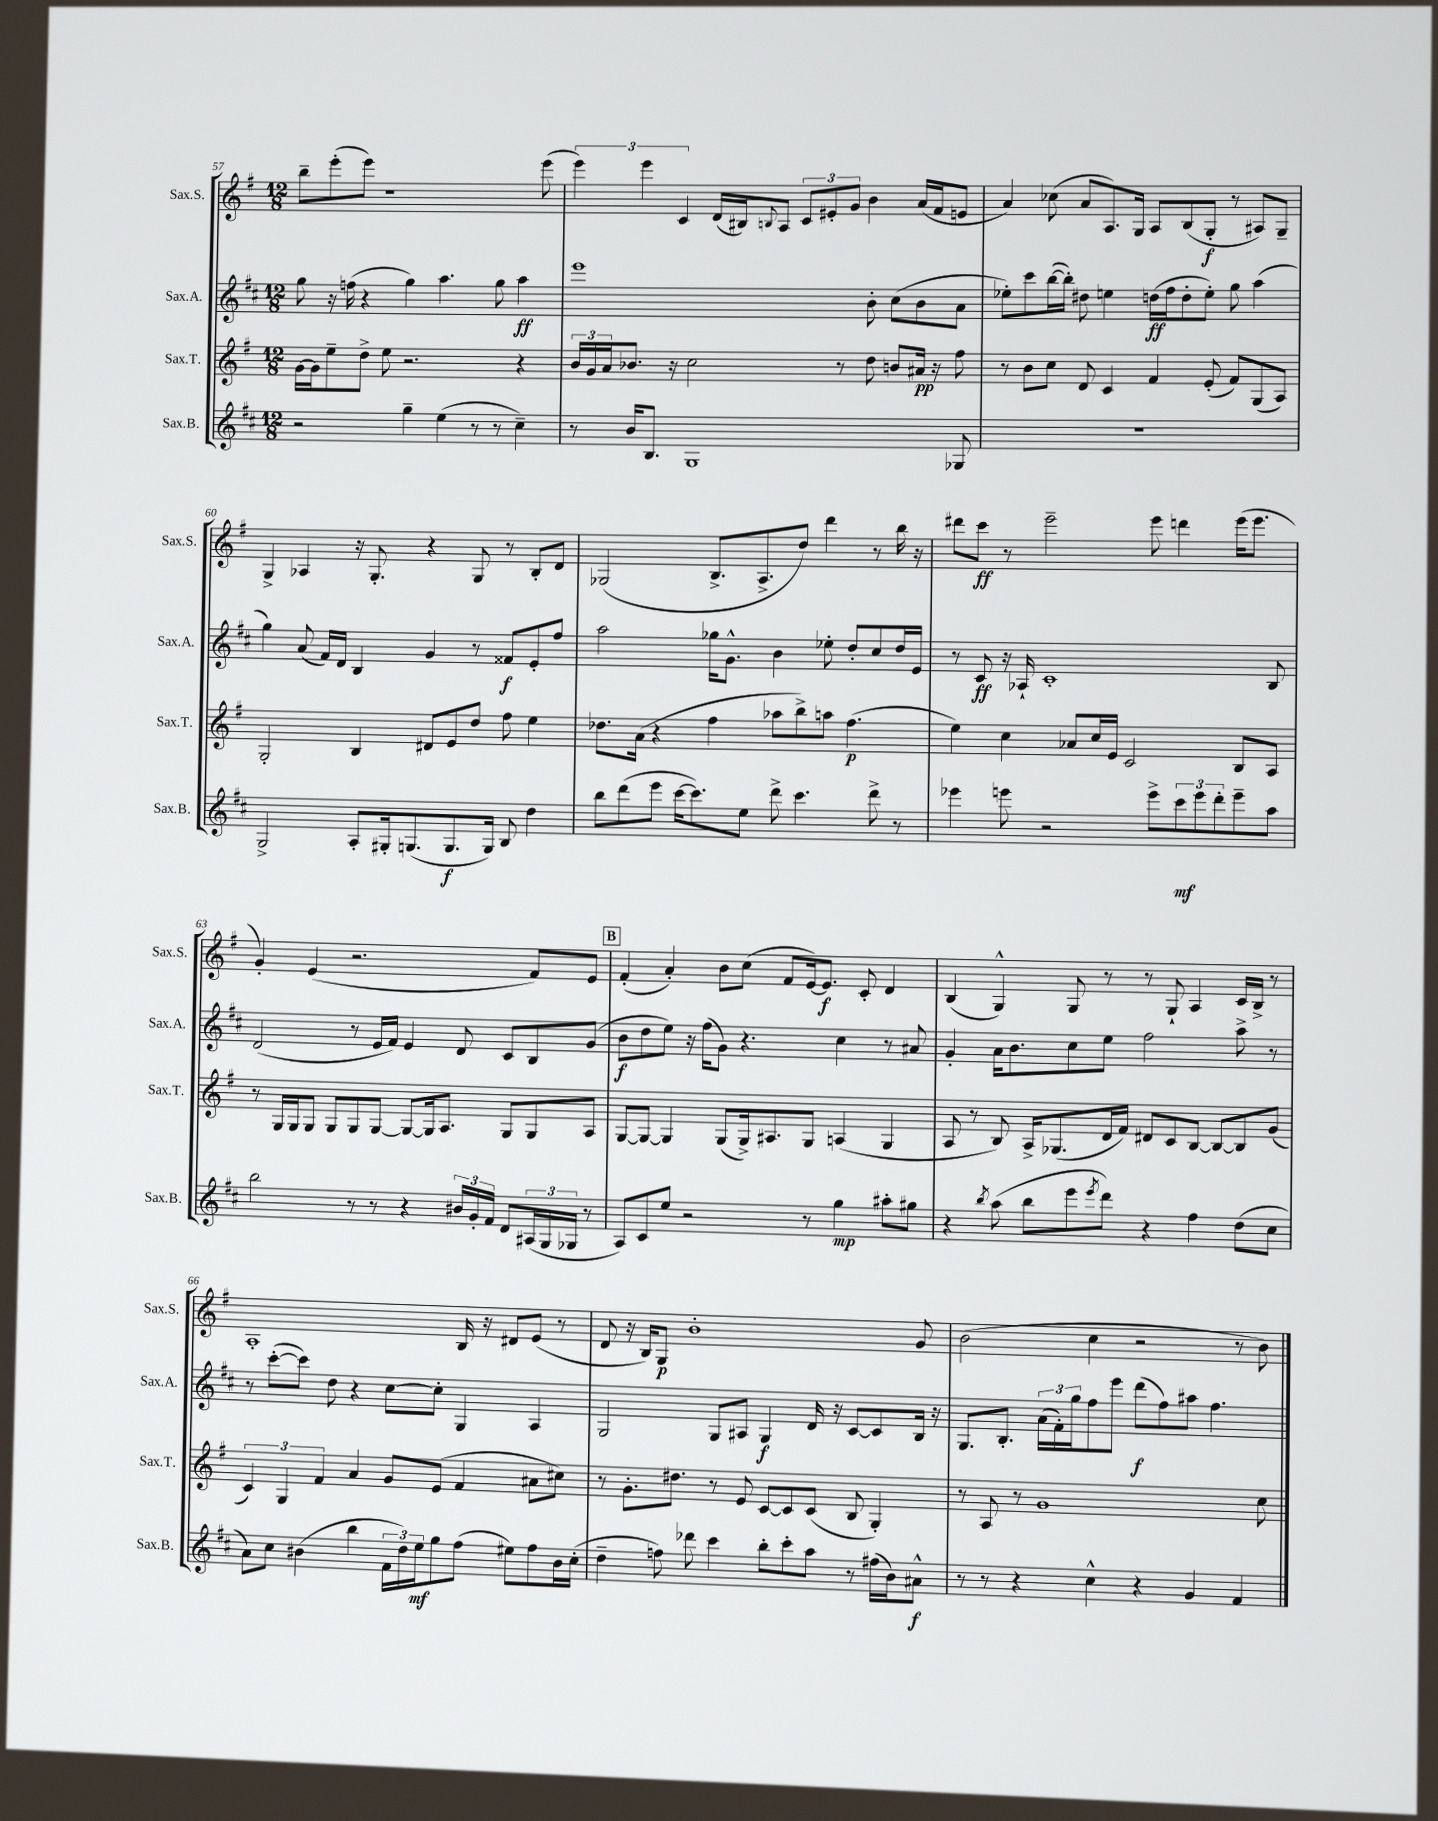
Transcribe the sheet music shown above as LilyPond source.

<<
\new StaffGroup <<
\new Staff = "s0" \with { instrumentName = "Sax.S." shortInstrumentName = "Sax.S." } {
    \clef treble \key g \major \numericTimeSignature \time 12/8
    b''8-- e'''8-.( e'''8) r1 e'''8( |
    \tuplet 3/2 { e'''4) e'''4 c'4 } d'16( bis16) \appoggiatura { b8 } a8 \tuplet 3/2 { c'8 eis'8-. g'8 } b'4 a'16( fis'16 e'8 |
    a'4) ces''8( a'8 a8.) g16 a8 b8( g8-.\f r8 ais8) g8-- |
    g4-> aes4 r16 g8.-. r4 g8 r8 b8-. d'8 |
    ges2( b8.-> a8.-> d''8) d'''4 r8 b''16 r16 |
    dis'''8 c'''8\ff r8 e'''2-- e'''8 d'''4 e'''16( e'''8. |
    g'4-.) e'4( r2. fis'8) e'8 |
    \mark \markup { \box "B" } fis'4-.( a'4-.) b'8 c''8( fis'8 e'16~) e'8.\f c'8-. d'4 |
    b4( g4-^) g8 r8 r8 g8-! a4 c'16 b16-> r8 |
    a1-. b16 r16 dis'8 e'8( r8 |
    d'8 r16 b16) g8\p b'1-. g'8 |
    b'2( c''4 r2 r8 b'8) \bar "|." |
}
\new Staff = "s1" \with { instrumentName = "Sax.A." shortInstrumentName = "Sax.A." } {
    \clef treble \key d \major \numericTimeSignature \time 12/8
    g''8 r16 f''16( r4 g''4) a''4. g''8 a''4\ff |
    e'''1 b'8-. cis''8( b'8 a'8 |
    ees''8-.) cis'''8 b''16~( b''16-.) dis''8 e''4 d''16\ff( fis''16 d''8-. e''8-.) g''8 a''4( |
    g''4) a'8( fis'16) d'16 b4 g'4 r8 fisis'8\f e'8-. fis''8 |
    a''2 ges''16 g'8.-^ b'4 ees''8-. d''8-. cis''8 d''16 e'16 |
    r8 cis'8\ff r16 aes16-! cis'1-. b8 |
    d'2( r8 e'16 fis'16) e'4 d'8 cis'8 b8 g'8( |
    \mark \markup { \box "B" } b'8\f d''8 e''8) r16 fis''16( g'8) r4. cis''4 r8 ais'8 |
    g'4-. a'16 b'8. cis''8 e''8 fis''2 a''8-> r8 |
    r8 cis'''8~-.( cis'''8) d''8 r4 cis''8~ cis''8-. g4 a4 |
    g2 g8 ais8 g4\f d'16 r16 cis'8~ cis'8 b16 r16 |
    g8. b8.-. \tuplet 3/2 { a'16( fis'16-.) g''16 } fis''8 e'''8 d'''8\f( fis''8) ais''8 fis''4. \bar "|." |
}
\new Staff = "s2" \with { instrumentName = "Sax.T." shortInstrumentName = "Sax.T." } {
    \clef treble \key g \major \numericTimeSignature \time 12/8
    g'16~ g'16 e''8-- d''8-> e''8 r2. r4 |
    \tuplet 3/2 { b'16 g'16 a'16 } bes'8. r16 c''2 r8 d''8 b'8 ais'16\pp r16 fis''8 |
    r8 b'8 c''8 d'8 c'4 fis'4 e'8-.( fis'8) g8( a8) |
    g2-. b4 dis'8 e'8 d''8 fis''8 e''4 |
    des''8. a'16( r4 fis''4 aes''8 b''8->) a''8 fis''4.\p( |
    e''4) c''4 aes'8 c''16 e'16 c'2 b8 a8 |
    r8 g16 g16 g8 g8 g8 g8~ g8~ g16 a8. g8 g8 a8 |
    \mark \markup { \box "B" } g8~ g8~ g4 g8( g16->) ais8. g8 a4( g4 |
    a8 r8 b8) a16-> ges8.( d'16 fis'16) dis'8 c'8 b8~ b8~ b8 g'8( |
    \tuplet 3/2 { c'4) g4 fis'4 } a'4 g'8 e'8( fis'4 ais'8 cis''8) |
    r8 g'8.-. dis''8. r8 e'8 c'8~ c'8 c'8( b8 g4-.) |
    r8 a8 r8 g'1 c''8 \bar "|." |
}
\new Staff = "s3" \with { instrumentName = "Sax.B." shortInstrumentName = "Sax.B." } {
    \clef treble \key d \major \numericTimeSignature \time 12/8
    r2 g''4-- e''4( r8 r8 cis''4--) |
    r8 b'16 b8. g1 ges8 |
    R1. |
    g2-> a8-. gis16-. g8.( g8.\f g16) b8 d''4 |
    b''8 d'''8( e'''8 cis'''16~ cis'''8.) e''8 d'''8-> cis'''4. d'''8-> r8 |
    ees'''4 e'''8 r2 e'''8-> \tuplet 3/2 { cis'''8\mf e'''8 d'''8-. } e'''8-- a''8 |
    b''2 r8 r8 r4 \tuplet 3/2 { bis'16 g'16-. fis'16 } d'8 \tuplet 3/2 { ais16( g16 ges16 } r8 |
    \mark \markup { \box "B" } a8) cis'8 e''8 r2 r8 g''4\mp ais''8-. gis''8 |
    r4 \acciaccatura { b''8 } a''8( b''8 e'''8 \acciaccatura { e'''8 } d'''8) r4 fis''4 d''8( cis''8 |
    a'8) cis''8 bis'4( b''4 \tuplet 3/2 { fis'16 d''16) e''16\mf } g''8 fis''8( eis''8) fis''8 bis'16 cis''16-.( |
    d''4-- f''8) des'''8 cis'''4 b''8-. cis'''8-. a''8 r8 fis''16( b'16) ais'8-^\f |
    r8 r8 r4 cis''4-^ r4 g'4 fis'4 \bar "|." |
}
>>
>>
\layout { \context { \Score currentBarNumber = #57 } }
